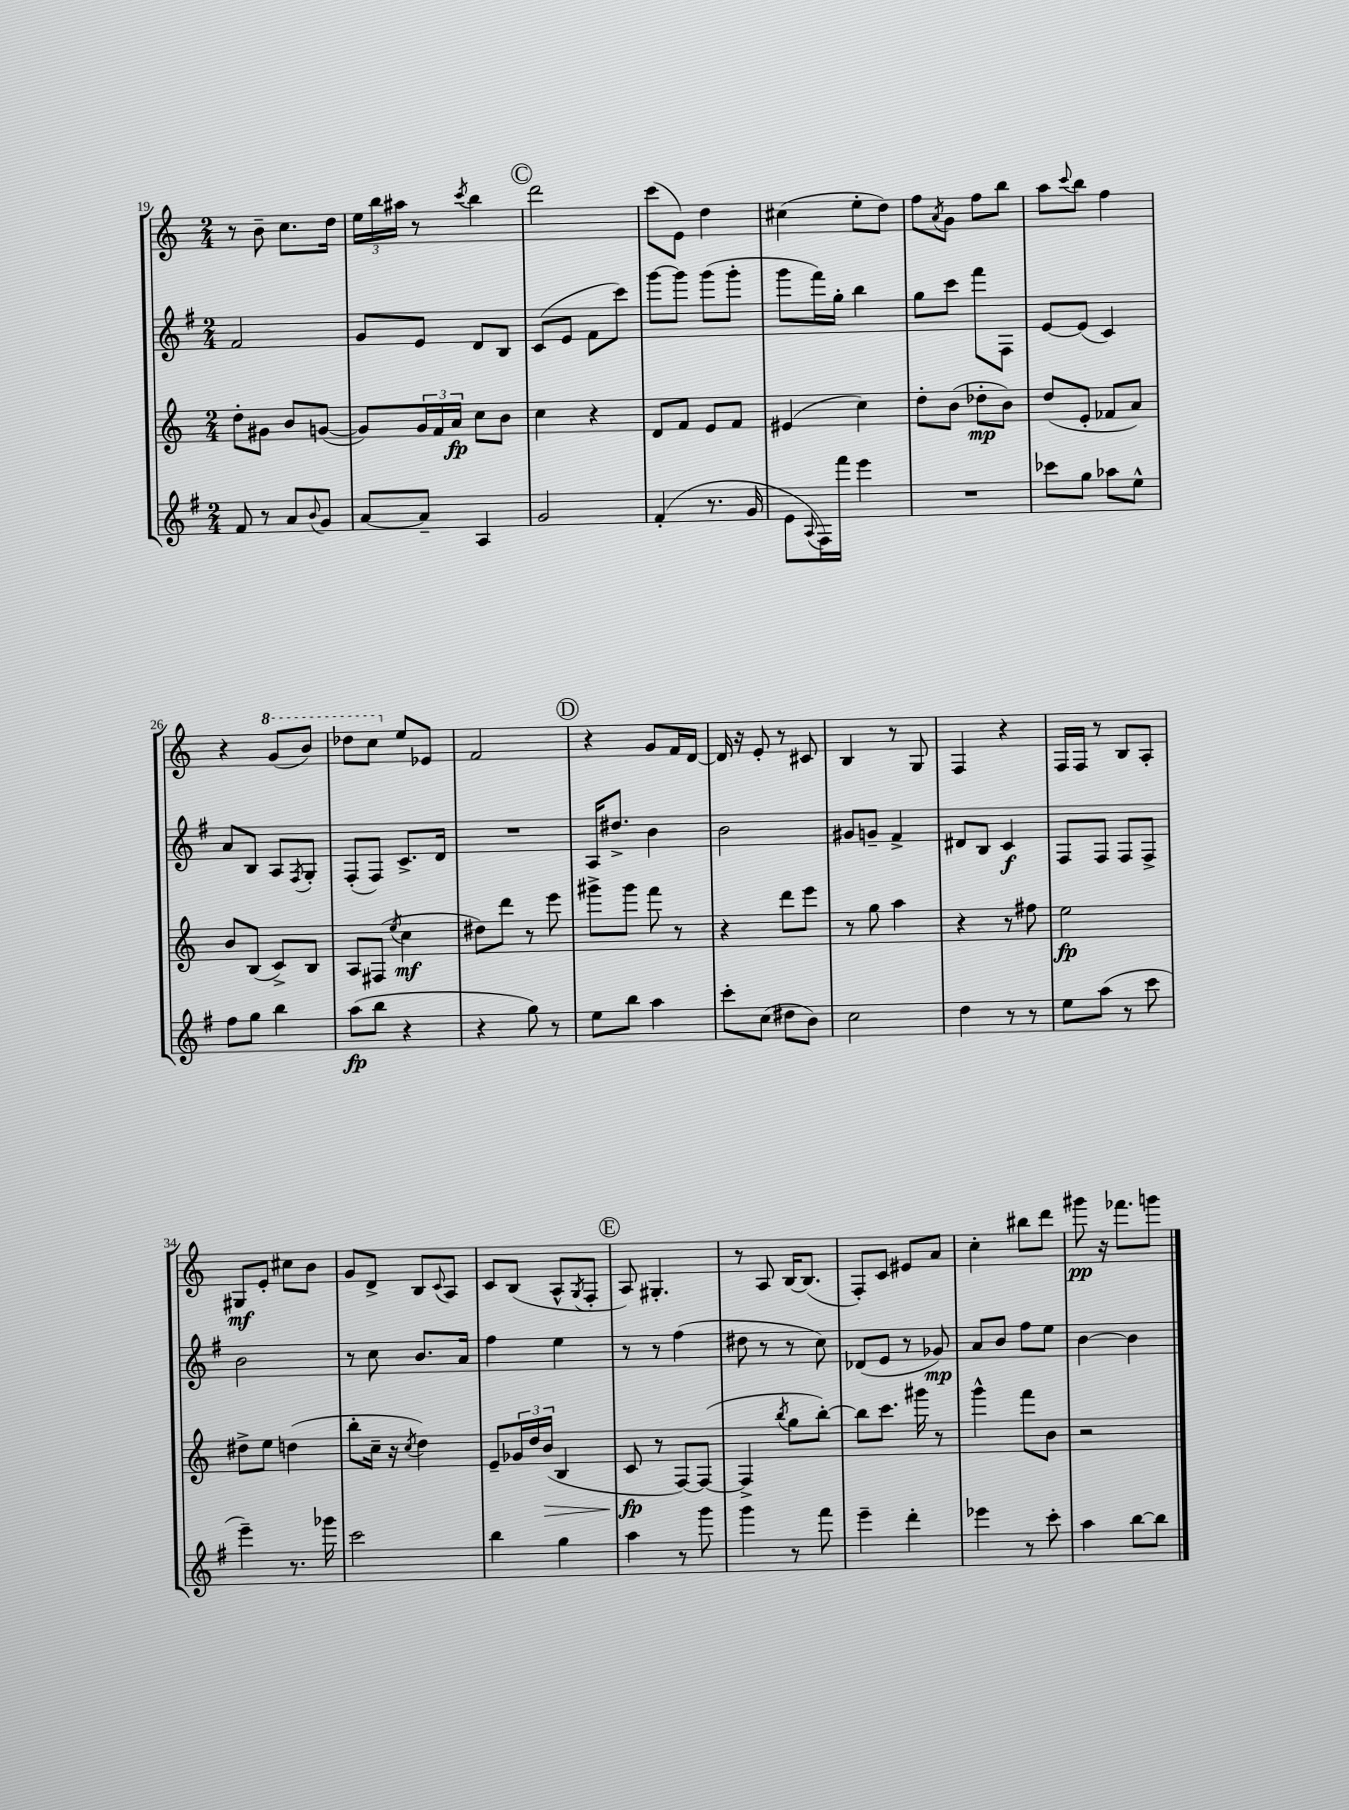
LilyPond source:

<<
\new StaffGroup <<
\new Staff = "s0" {
    \clef treble \key c \major \numericTimeSignature \time 2/4
    r8 b'8-- c''8. d''16 |
    \tuplet 3/2 { e''16 b''16 ais''16 } r8 \acciaccatura { c'''8 } b''4 |
    \mark \markup { \circle "C" } d'''2 |
    c'''8( e'8) d''4 |
    cis''4( e''8-. d''8) |
    f''8 \acciaccatura { a'8 } g'8 f''8 b''8 |
    a''8 \appoggiatura { c'''8 } b''8 f''4 |
    r4 \ottava #1 g''8( b''8) |
    des'''8 c'''8 \ottava #0 e''8 ees'8 |
    f'2 |
    \mark \markup { \circle "D" } r4 g'8 f'16 d'16~ |
    d'16 r16 e'8-. r8 cis'8 |
    b4 r8 g8 |
    f4 r4 |
    f16 f16 r8 b8 a8-. |
    gis8\mf e'8-. cis''8 b'8 |
    g'8 d'8-> b8 \appoggiatura { c'8 } a8 |
    c'8 b8( a8-^ \acciaccatura { g8 } f8-. |
    \mark \markup { \circle "E" } a8) gis4.-. |
    r8 a8 b16~ b8.( |
    f8-.) c'8 eis'8 a'8 |
    c''4-. bis''8 d'''8 |
    gis'''8\pp r16 fes'''8. g'''8 \bar "|." |
}
\new Staff = "s1" {
    \clef treble \key g \major \numericTimeSignature \time 2/4
    fis'2 |
    g'8 e'8 d'8 b8 |
    \mark \markup { \circle "C" } c'8( e'8 fis'8 c'''8) |
    g'''8~ g'''8 g'''8( g'''8-. |
    g'''8 fis'''16) g''16-. b''4 |
    g''8 c'''8 fis'''8 fis8 |
    e'8~ e'8( c'4) |
    a'8 b8 a8 \acciaccatura { fis8 } g8-. |
    fis8-.( fis8) c'8.-> d'16 |
    R2 |
    \mark \markup { \circle "D" } a16 dis''8.-> b'4 |
    b'2 |
    gis'8 g'8-- fis'4-> |
    dis'8 b8 c'4\f |
    fis8 fis8 fis8 fis8-> |
    b'2 |
    r8 c''8 b'8. a'16 |
    fis''4 e''4 |
    \mark \markup { \circle "E" } r8 r8 fis''4( |
    dis''8 r8 r8 c''8) |
    des'8( e'8 r8 ges'8\mp) |
    a'8 b'8 fis''8 e''8 |
    b'4~ b'4 \bar "|." |
}
\new Staff = "s2" {
    \clef treble \key c \major \numericTimeSignature \time 2/4
    d''8-. gis'8 b'8 g'8~( |
    g'8) \tuplet 3/2 { g'16 f'16 a'16\fp } c''8 b'8 |
    \mark \markup { \circle "C" } c''4 r4 |
    d'8 f'8 e'8 f'8 |
    eis'4( c''4) |
    d''8-. b'8( des''8-.\mp b'8) |
    d''8( e'8-. fes'8 a'8) |
    b'8 b8( c'8->) b8 |
    a8 fis8( \acciaccatura { e''8 } c''4\mf |
    dis''8) d'''8 r8 e'''8 |
    \mark \markup { \circle "D" } gis'''8-> gis'''8 f'''8 r8 |
    r4 d'''8 e'''8 |
    r8 g''8 a''4 |
    r4 r8 fis''8 |
    e''2\fp |
    dis''8-> e''8 d''4( |
    b''8-. c''16-- r16 \acciaccatura { c''8 } d''4) |
    e'8-- \tuplet 3/2 { ges'16 d''16 b'16\>( } b4 |
    \mark \markup { \circle "E" } c'8\fp\! r8 f8~) f8~( |
    f4-> \acciaccatura { b''8 } g''8 b''8~-.) |
    b''8 c'''8. gis'''16 r8 |
    g'''4-^ f'''8 b'8 |
    r2 \bar "|." |
}
\new Staff = "s3" {
    \clef treble \key g \major \numericTimeSignature \time 2/4
    fis'8 r8 a'8 \appoggiatura { b'8 } g'8 |
    a'8~ a'8-- a4 |
    \mark \markup { \circle "C" } g'2 |
    fis'4-.( r8. g'16 |
    e'8 \appoggiatura { a8 } fis16) fis'''16 e'''4 |
    R2 |
    ces'''8 g''8 aes''8 e''8-^ |
    fis''8 g''8 b''4 |
    a''8\fp( b''8 r4 |
    r4 g''8) r8 |
    \mark \markup { \circle "D" } e''8 b''8 a''4 |
    c'''8-. c''8( dis''8 b'8) |
    c''2 |
    d''4 r8 r8 |
    e''8 a''8( r8 c'''8 |
    e'''4--) r8. ges'''16 |
    c'''2 |
    b''4 g''4 |
    \mark \markup { \circle "E" } a''4 r8 g'''8 |
    g'''4 r8 fis'''8 |
    e'''4-- d'''4-. |
    ees'''4 r8 c'''8-. |
    a''4 b''8~ b''8 \bar "|." |
}
>>
>>
\layout { \context { \Score currentBarNumber = #19 } }
